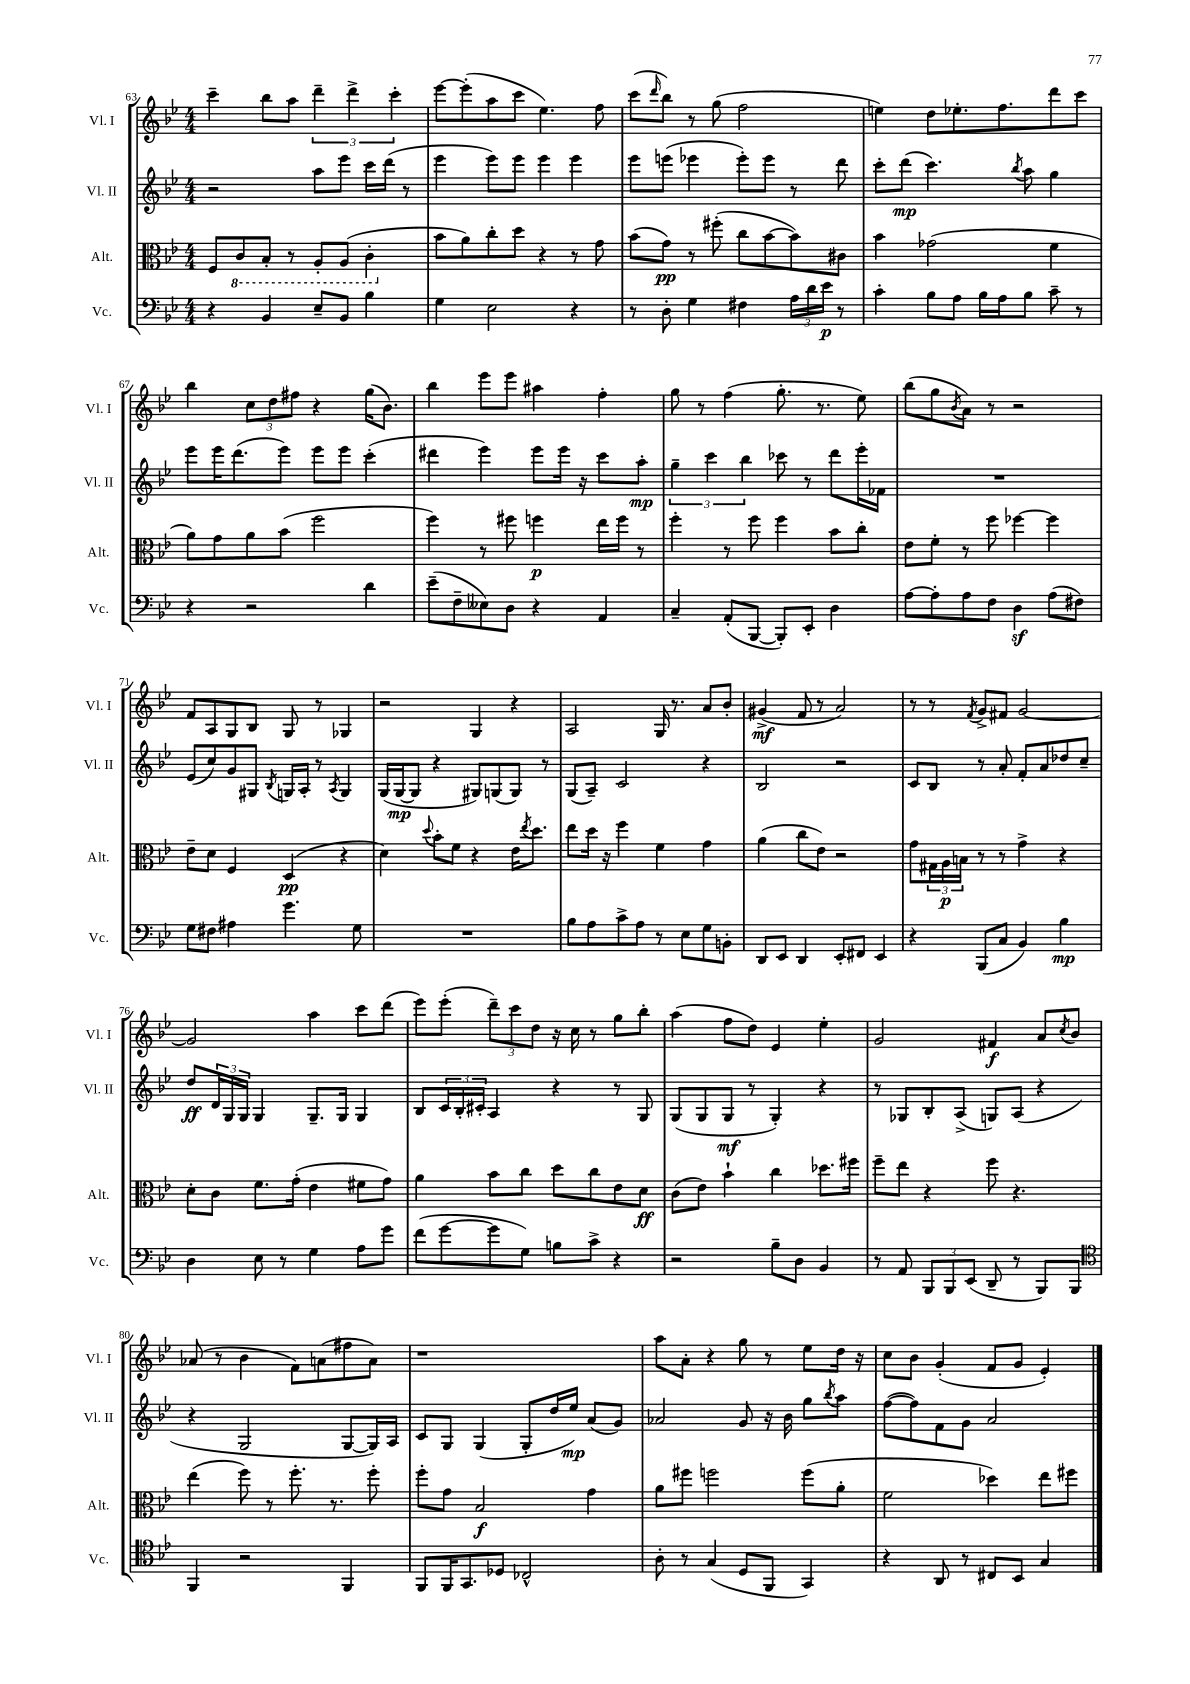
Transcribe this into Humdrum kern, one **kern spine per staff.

**kern	**kern	**kern	**kern
*staff4	*staff3	*staff2	*staff1
*clefF4	*clefC3	*clefG2	*clefG2
*k[b-e-]	*k[b-e-]	*k[b-e-]	*k[b-e-]
*M4/4	*M4/4	*M4/4	*M4/4
4r	8F	2r	4ccc~
.	8C	.	.
4BB-	8BB-'	.	8bb-
.	8r	.	8aa
8E-~	8AA'	8aa	6ddd~
8BB-	(8AA	8eee-	.
.	.	.	6ddd^
4B-	4C'	16ccc	.
.	.	(16ddd	.
.	.	.	6ccc'
.	.	8r	.
=	=	=	=
4G	8b-	4eee-	[8eee-
.	8a)	.	(8eee-']
2E-	8cc'	8eee-)	8aa
.	8dd	8eee-	8ccc
.	4r	4eee-	4.ee-)
4r	8r	4eee-	.
.	8g	.	8ff
=	=	=	=
8r	(8b-	8eee-	(8ccc
.	.	.	16qqddd
8D'	8g)	(8eee	8bb-)
4G	8r	4eee-	8r
.	(8ff#'	.	(8gg
4F#	8cc	8eee-')	2ff
.	[8b-	8eee-	.
24A	8b-])	8r	.
24d	.	.	.
24e-	.	.	.
8r	8c#	8ddd	.
=	=	=	=
4c'	4b-	8ccc'	4ee)
.	.	(8ddd	.
8B-	(2g-	4.ccc)	8dd
8A	.	.	8.ee-'
16B-	.	.	.
16A	.	.	8.ff
.	.	8qbb-	.
8B-	.	8aa	.
8c~	4f	4gg	8ddd
8r	.	.	8ccc
=	=	=	=
4r	8a)	8eee-	4bb-
.	8g	16eee-	.
.	.	(8.ddd	.
2r	8a	.	12cc
.	.	.	12dd
.	(8b-	8eee-)	.
.	.	.	12ff#
.	2ff	8eee-	4r
.	.	8eee-	.
4d	.	(4ccc'	(16gg
.	.	.	8.b-)
=	=	=	=
(8e-~	4ff)	4ddd#	4bb-
8F~	.	.	.
8E--)	8r	4eee-)	8eee-
8D	8ff#	.	8eee-
4r	4ff	8eee-	4aa#
.	.	16eee-	.
.	.	16r	.
4AA	16ee-	8ccc	4ff'
.	16ff	.	.
.	8r	8aa'	.
=	=	=	=
4C~	4ff'	6gg~	8gg
.	.	.	8r
.	.	6ccc	.
(8AA'	8r	.	(4ff
.	.	6bb-	.
[8BBB-	8ff	.	.
8BBB-'])	4ff	8ccc-	8.gg'
8EE-'	.	8r	.
.	.	.	8.r
4D	8b-	8ddd	.
.	8cc'	16eee-'	8ee-)
.	.	16f-	.
=	=	=	=
[8A	8e-	1r	(8bb-
8A']	8f'	.	8gg
.	.	.	8qb-
8A	8r	.	8a)
8F	8ff	.	8r
4D	[4ff-	.	2r
(8A	4ff-]	.	.
8F#)	.	.	.
=	=	=	=
8G	8e-~	(8e-	8f
8F#	8d	8cc)	8A
4A#	4F	8g	8G
.	.	8G#	8B-
.	.	8qB-	.
4.g	(4D	16G	8G
.	.	16A'	.
.	.	8r	8r
.	.	8qA	.
.	4r	4G	4G-
8G	.	.	.
=	=	=	=
1r	4d)	(16G	2r
.	.	[16G	.
.	.	8G]	.
.	8qqdd	.	.
.	8b-'	4r	.
.	8f	.	.
.	4r	8G#)	4G
.	.	(8G	.
.	16e-	8G)	4r
.	8qee-	.	.
.	8.dd	.	.
.	.	8r	.
=	=	=	=
8B-	8ee-	(8G	2A
8A	16dd	8A~)	.
.	16r	.	.
8c^	4ff	2c	.
8A	.	.	.
8r	4f	.	16G
.	.	.	8.r
8E-	.	.	.
8G	4g	4r	8a
8BB'	.	.	8b-'
=	=	=	=
8DD	(4a	2B-	(4g#^
8EE-	.	.	.
4DD	8cc	.	8f
.	8e-)	.	8r
8EE-'	2r	2r	2a)
8FF#	.	.	.
4EE-	.	.	.
=	=	=	=
4r	8g	8c	8r
.	24G#	8B-	8r
.	24A	.	.
.	24B	.	.
.	.	.	8qf
(8BBB-	8r	8r	8g^
8C	8r	8a'	8f#
4BB-)	4g^	8f'	[2g
.	.	8a	.
4B-	4r	8dd-	.
.	.	8cc~	.
=	=	=	=
4D	8d'	8dd	2g]
.	8c	24d	.
.	.	24G	.
.	.	24G	.
8E-	8.f	4G	.
8r	.	.	.
.	(16g'	.	.
4G	4e-	8.G~	4aa
.	.	16G	.
8A	8f#	4G	8ccc
8g	8g)	.	(8ddd
=	=	=	=
(8f	4a	8B-	8eee-)
[8g	.	24c	(8eee-'
.	.	24B-'	.
.	.	24c#'	.
8g]	8b-	4A	12ddd~)
.	.	.	12ccc
8G)	8cc	.	.
.	.	.	12dd
8B	8dd	4r	16r
.	.	.	16cc
8c^	8cc	.	8r
4r	8e-	8r	8gg
.	8d	8G	8bb-'
=	=	=	=
2r	(8c	(8G	(4aa
.	8e-)	8G	.
.	4b-`	8G	8ff
.	.	8r	8dd)
8B-~	4cc	4G')	4e-
8D	.	.	.
4BB-	8.dd-	4r	4ee-'
.	16ff#	.	.
=	=	=	=
8r	8ff~	8r	2g
8AA	8ee-	8G-	.
12BBB-	4r	8B-'	.
12BBB-	.	.	.
.	.	(8A^	.
(12EE-	.	.	.
8DD~	8ff	8G)	4f#
8r	4.r	(8A	.
8BBB-)	.	4r	8a
.	.	.	8qcc
8BBB-	.	.	8b-
=	=	=	=
*clefC4	*	*	*
4FF	(4ee-	4r	(8a-
.	.	.	8r
2r	8ff)	2G	4b-
.	8r	.	.
.	8.ff'	.	8f)
.	.	.	(8a
.	8.r	.	.
4FF	.	[8G	8ff#
.	8ff'	16G])	8a)
.	.	16A	.
=	=	=	=
8FF	8ff'	8c	1r
16FF	8g	8G	.
8.GG	.	.	.
.	2B-	(4G	.
8D-	.	.	.
2C-^^	.	8G'	.
.	.	16dd	.
.	.	16ee-)	.
.	4g	(8a	.
.	.	8g)	.
=	=	=	=
8A'	8a	2a-	8aa
8r	8ff#	.	8a'
(4G	2ff	.	4r
8D	.	8g	8gg
8FF	.	16r	8r
.	.	16b-	.
4GG)	(8ff	8gg	8ee-
.	.	8qbb-	.
.	8a'	8aa	16dd
.	.	.	16r
=	=	=	=
4r	2f	([8ff	8cc
.	.	8ff])	8b-
8AA	.	8f	(4g'
8r	.	8g	.
8C#	4dd-)	2a	8f
8BB-	.	.	8g
4G	8ee-	.	4e-')
.	8ff#	.	.
==	==	==	==
*-	*-	*-	*-
